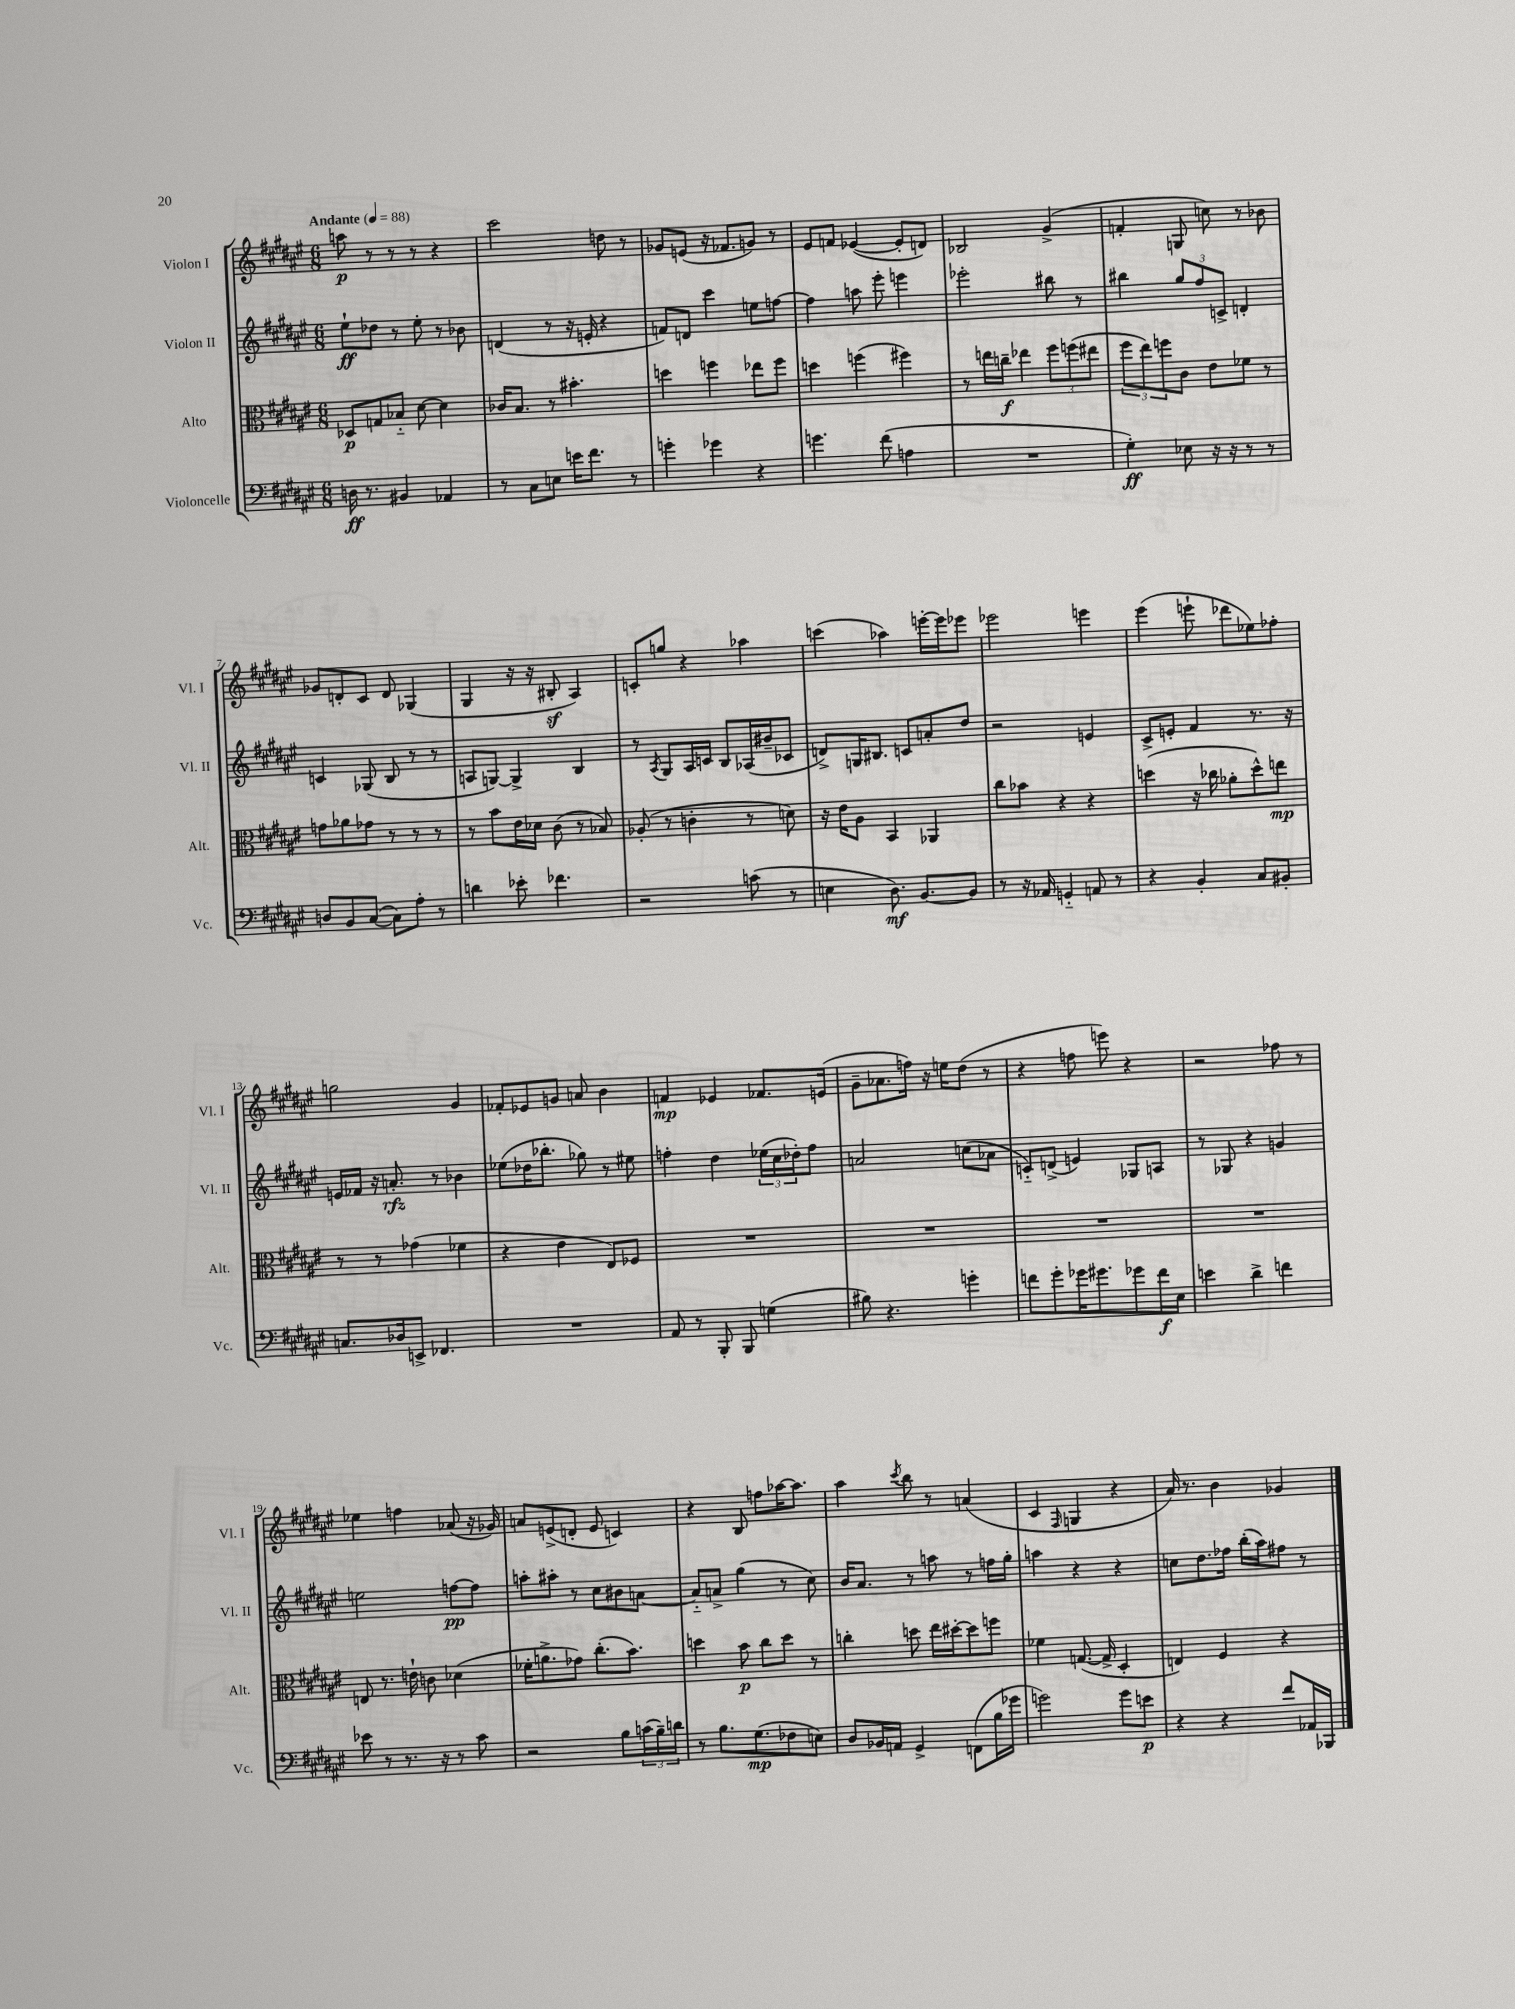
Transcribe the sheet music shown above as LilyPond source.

<<
\new StaffGroup <<
\new Staff = "s0" \with { instrumentName = "Violon I" shortInstrumentName = "Vl. I" } {
    \clef treble \key fis \major \numericTimeSignature \time 6/8 \tempo "Andante" 4 = 88
    a''8\p r8 r8 r8 r4 |
    cis'''2 d''8 r8 |
    ges'8 e'8( r16 fes'8. g'8) r8 |
    eis'8 f'8 ees'4~( ees'8-. d'8) |
    bes2 gis'4->( |
    f'4-. g8 c''8) r8 bes'8 |
    ges'8 d'8-. cis'8 d'8 ges4( |
    gis4 r16 r16 bis8-.\sf ais4) |
    c'8-. g''8 r4 aes''4 |
    c'''4( aes''4) e'''16~-. e'''16 ees'''8 |
    ees'''2 e'''4 |
    eis'''4( e'''8-! des'''8 ees''8) fes''8-. |
    g''2 gis'4 |
    fes'8-. ees'8 g'8 a'8 b'4 |
    f'4\mp ees'4 fes'8. e'16( |
    gis'8-- aes'8. f''16) r16 e''16 dis''8( r8 |
    r4 f''8 e'''8) r4 |
    r2 fes''8 r8 |
    ees''4 f''4 aes'8( r16 ges'16) |
    a'8 e'8->( d'8-. e'8 c'4) |
    r4 b8 f''8 aes''16~ aes''8. |
    ais''4 \acciaccatura { cis'''8 } b''8 r8 a'4( |
    cis'4 \grace { fis16 } g4 r4 |
    ais'16) r8. b'4 ges'4 \bar "|." |
}
\new Staff = "s1" \with { instrumentName = "Violon II" shortInstrumentName = "Vl. II" } {
    \clef treble \key fis \major \numericTimeSignature \time 6/8
    eis''8-!\ff des''8 r8 eis''8-. r8 bes'8 |
    d'4( r8 r16 e'16-. r4 |
    f'8) d'8 cis'''4 e''8 f''8~ |
    f''4 a''8 eis'''8-. e'''4 |
    ees'''2-. bis''8 r8 |
    bis''4 \tuplet 3/2 { gis''8 fis''8 c'8-> } d'4-. |
    c'4 ges8( b8 r8 r8 |
    a8 g8~) g4-> b4 |
    r8 \acciaccatura { ais8 } gis8 ais16 c'16 b8 aes16( bis'16-- ces'8 |
    d'8->) g16 bis8. c'8 a'8-. dis''8 |
    r2 e'4 |
    cis'8-> e'8-. fis'4 r8. r16 |
    e'16 fes'16 r16 a'8.-.\rfz r8 bes'4 |
    ees''8( des''16 bes''8.-. ges''8) r8 eis''8 |
    f''4-. dis''4 \tuplet 3/2 { ees''16( cis''16 des''16-.) } f''8 |
    a'2 c''8( aes'8 |
    c'8-_) d'8->( e'4) ges8 a8 |
    r8 ges8 r4 g'4 |
    e''2 f''8~\pp f''8 |
    a''8-. ais''8-. r8 cis''8 bis'8 a'8~ |
    a'8-_ a'8-> gis''4( r8 cis''8) |
    b'16 ais'8. r8 a''8 r8 f''16 gis''16-. |
    a''4 r4 r4 |
    c''8 dis''8. fes''16 b''16-.( ais''16) fis''8 r8 \bar "|." |
}
\new Staff = "s2" \with { instrumentName = "Alto" shortInstrumentName = "Alt." } {
    \clef alto \key fis \major \numericTimeSignature \time 6/8
    des8\p g8 bes8-_ dis'8~ dis'4 |
    ces'16 b8. r8 bis'4.-. |
    d''4 f''4 ees''8 f''8 |
    d''4 f''4( fis''4) |
    r8 e''16 c''16--\f ees''4 \tuplet 3/2 { fis''8 f''8( eis''8 } |
    \tuplet 3/2 { fis''8 eis''8) f''8 } cis'8 eis'8 fes'8 r8 |
    g'8 aes'8 ges'8 r8 r8 r8 |
    r8 b'8 eis'16 des'16 cis'8( r8 bes8) |
    aes8-.( r8 c'4-. r8 d'8) |
    r16 eis'16 ais8 b,4 aes,4 |
    cis''8 bes'8 r4 r4 |
    d''4( r16 ces''16 aes'8-. d''8-^) e''8\mp |
    r8 r8 ges'4( fes'4 |
    r4 eis'4 eis8) fes8 |
    R2. |
    R2. |
    R2. |
    R2. |
    e8 r8. e'16-! c'8 des'4( |
    fes'16-. a'8.-> ges'8) cis''8.-.( b'8.) |
    d''4 b'8\p cis''8 d''8 r8 |
    c''4-. d''8 eis''16 dis''16~-. dis''8 f''8 |
    fes'4 g8.~( g16-> dis4-. |
    e4) fis4 r4 \bar "|." |
}
\new Staff = "s3" \with { instrumentName = "Violoncelle" shortInstrumentName = "Vc." } {
    \clef bass \key fis \major \numericTimeSignature \time 6/8
    d16\ff r8. bis,4 aes,4 |
    r8 cis8 e8 e'16 fis'8. r8 |
    g'4-. ges'4 r4 |
    g'4. fis'8( a4 |
    R2. |
    gis4-.\ff) ees8 r16 r16 r8 r8 |
    d8 b,8 cis8~( cis8) ais8-. r8 |
    d'4 ees'8-. fes'4. |
    r2 c'8( r8 |
    e4 dis8.\mf) b,8.~ b,8 |
    r8 r16 aes,16 g,4-_ a,8 r8 |
    r4 b,4-. cis8 bis,8-. |
    c8. des16 e,8-> fes,4. |
    R2. |
    ais,8 r8 b,,8-. b,,8 g4( |
    bis8) r4. g'4-. |
    f'8 gis'8-. ges'16 gis'8. ges'8 f'16\f eis16 |
    e'4 dis'4-> f'4 |
    ees'8 r8 r8. r16 r8 cis'8 |
    r2 b8 \tuplet 3/2 { c'16( b16--) d'16 } |
    r8 b8. gis8.\mp( fes8 e8) |
    dis8 bes,16 a,16 gis,4-> f,8( b16 ges'16 |
    g'2) g'8 e'8\p |
    r4 r4 fis'8 aes,16 bes,,16 \bar "|." |
}
>>
>>
